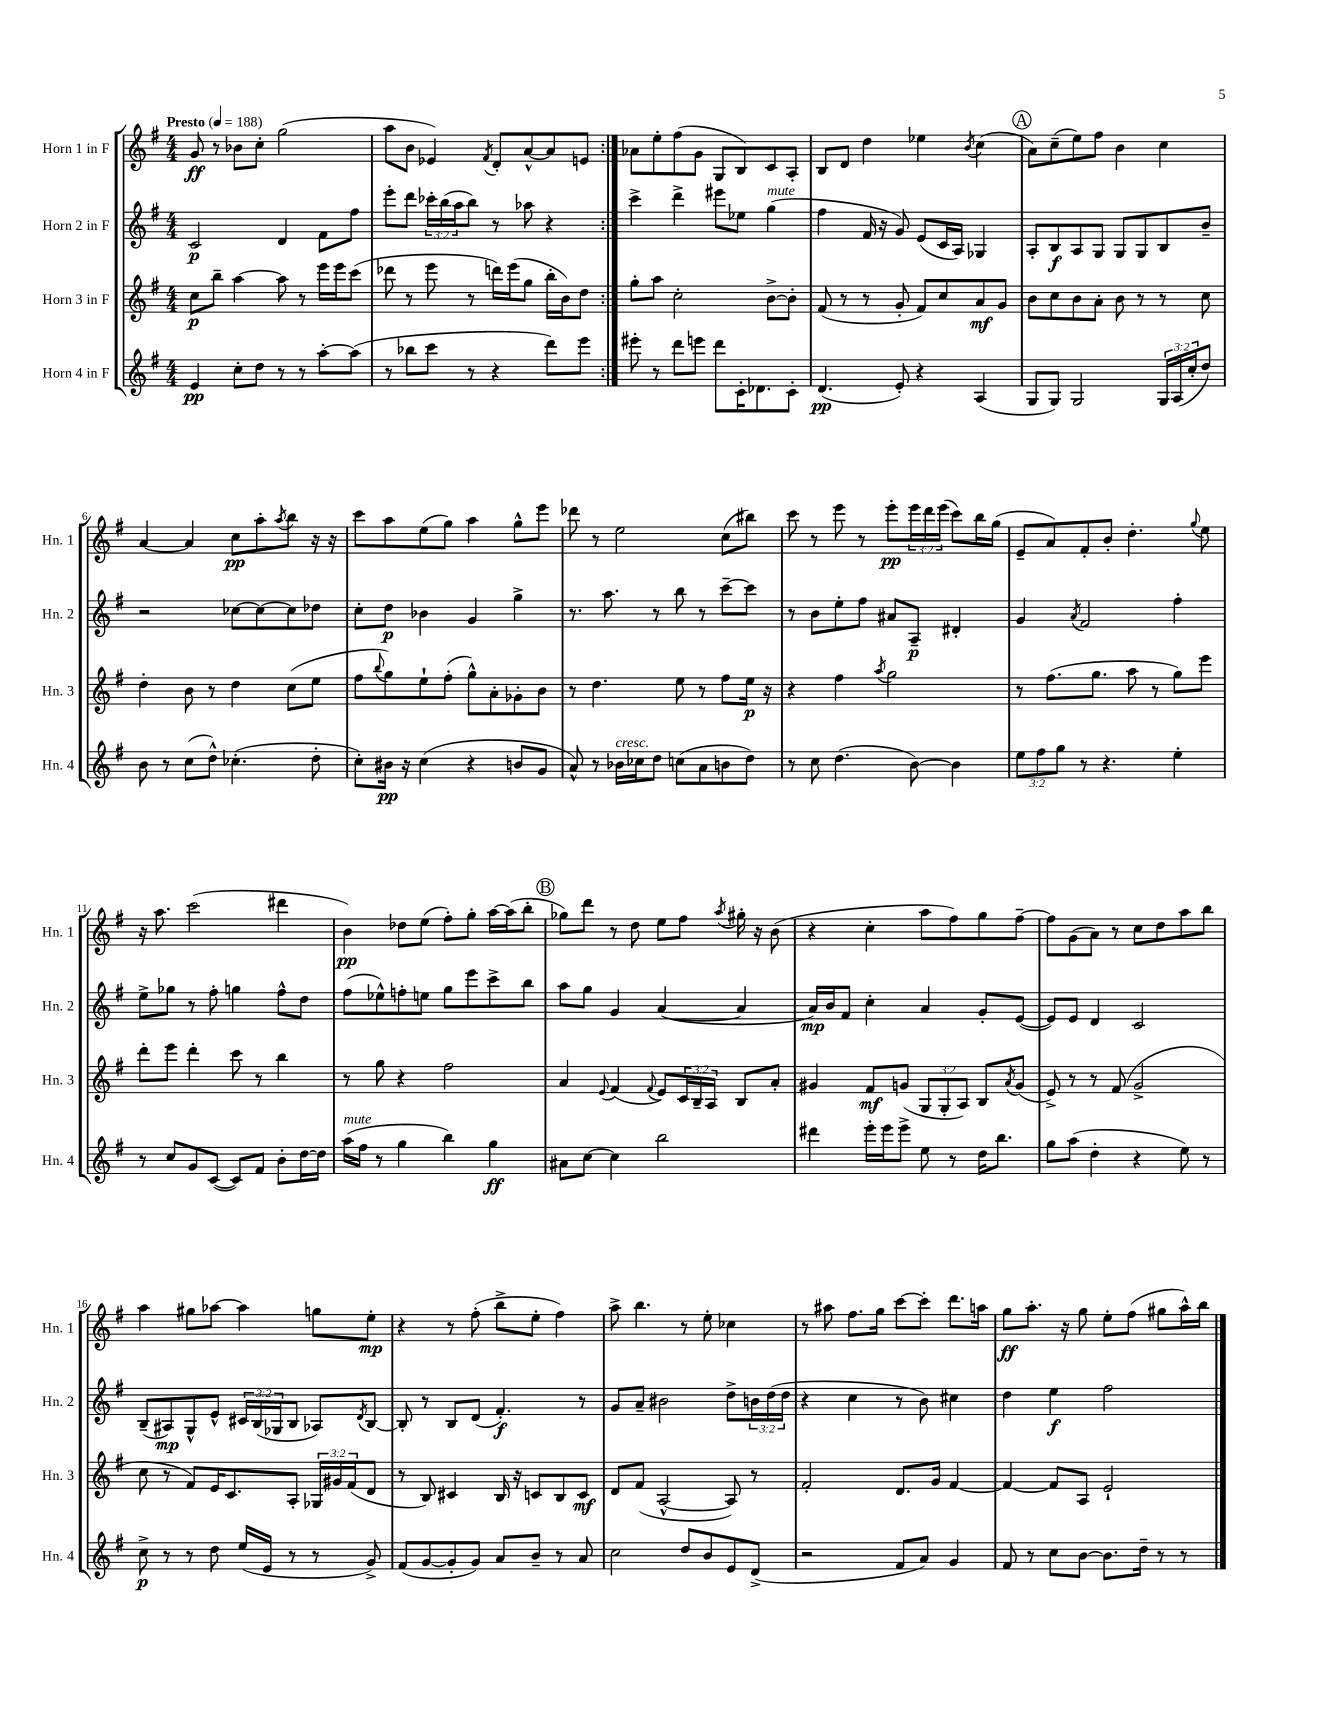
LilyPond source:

<<
\new StaffGroup <<
\new Staff = "s0" \with { instrumentName = "Horn 1 in F" shortInstrumentName = "Hn. 1" } {
    \clef treble \key g \major \numericTimeSignature \time 4/4 \override Staff.TupletNumber.text = #tuplet-number::calc-fraction-text \tempo "Presto" 4 = 188
    \repeat volta 2 { g'8\ff r8 bes'8 c''8-. g''2( |
    a''8 b'8 ees'4) \acciaccatura { fis'8 } d'8-. a'8~-^ a'8 e'8 | }
    aes'8 e''8-. fis''8( g'8 g8 b8) c'8 a8-. |
    b8 d'8 d''4 ees''4 \acciaccatura { b'8 } c''4( |
    \mark \markup { \circle "A" } a'8) c''8--( e''8) fis''8 b'4 c''4 |
    a'4~ a'4 c''8\pp a''8-. \acciaccatura { a''8 } b''8 r16 r16 |
    c'''8 a''8 e''8( g''8) a''4 g''8-^ e'''8 |
    des'''8 r8 e''2 c''8( bis''8) |
    c'''8 r8 e'''8 r8 e'''8-.\pp \tuplet 3/2 { e'''16 d'''16 e'''16( } c'''8) b''16 g''16( |
    e'8-- a'8) fis'8-. b'8-. d''4.-. \appoggiatura { g''8 } e''8 |
    r16 a''8. c'''2( dis'''4 |
    b'4\pp) des''8 e''8( fis''8-.) g''8-. a''16~ a''16( b''8-. |
    \mark \markup { \circle "B" } ges''8) d'''8 r8 d''8 e''8 fis''8 \acciaccatura { a''8 } gis''16-. r16 b'8( |
    r4 c''4-. a''8 fis''8) g''8 fis''8~-- |
    fis''8 g'8( a'8) r8 c''8 d''8 a''8 b''8 |
    a''4 gis''8 aes''8~ aes''4 g''8 e''8-.\mp |
    r4 r8 fis''8-.( b''8-> e''8-. fis''4) |
    a''8-> b''4. r8 e''8-. ces''4 |
    r8 ais''8 fis''8. g''16 c'''8~ c'''8-. d'''8. a''16 |
    g''8\ff a''8.-. r16 g''8 e''8-. fis''8( gis''8 a''16-^) b''16 \bar "|." |
}
\new Staff = "s1" \with { instrumentName = "Horn 2 in F" shortInstrumentName = "Hn. 2" } {
    \clef treble \key g \major \numericTimeSignature \time 4/4 \override Staff.TupletNumber.text = #tuplet-number::calc-fraction-text
    \repeat volta 2 { c'2\p d'4 fis'8 fis''8 |
    e'''8-. d'''8 \tuplet 3/2 { ces'''16-. b''16( a''16 } b''8) r8 aes''8 r4 | }
    c'''4-> d'''4-> eis'''8 ees''8 g''4^\markup { \italic "mute" }( |
    fis''4 fis'16 r16 g'8) e'8( c'16 a16) ges4 |
    \mark \markup { \circle "A" } a8-. b8\f a8 g8 g8 g8 b8 b'8-- |
    r2 ces''8~ ces''8~ ces''8 des''8 |
    c''8-. d''8\p bes'4 g'4 g''4-> |
    r8. a''8. r8 b''8 r8 c'''8~-- c'''8 |
    r8 b'8 e''8-. fis''8 ais'8 a8--\p dis'4-. |
    g'4 \acciaccatura { a'8 } fis'2 fis''4-. |
    e''8-> ges''8 r8 fis''8-. g''4 fis''8-^ d''8 |
    fis''8( ees''8-^) f''8-. e''8 g''8 e'''8 c'''8-> b''8 |
    \mark \markup { \circle "B" } a''8 g''8 g'4 a'4~( a'4 |
    a'16\mp) b'16 fis'8 c''4-. a'4 g'8-. e'8~( |
    e'8) e'8 d'4 c'2 |
    b8--( ais8\mp) g8-^ e'8-^ \tuplet 3/2 { cis'16 b16( ges16 } b8 aes8) \acciaccatura { d'8 } b8~ |
    b8-. r8 b8 d'8( fis'4.-.\f) r8 |
    g'8 a'8-- bis'2 d''8-> \tuplet 3/2 { b'16 d''16( d''16 } |
    r4 c''4 r8 b'8) cis''4 |
    d''4 e''4\f fis''2 \bar "|." |
}
\new Staff = "s2" \with { instrumentName = "Horn 3 in F" shortInstrumentName = "Hn. 3" } {
    \clef treble \key g \major \numericTimeSignature \time 4/4 \override Staff.TupletNumber.text = #tuplet-number::calc-fraction-text
    \repeat volta 2 { c''8\p b''8-- a''4~ a''8 r8 e'''16 e'''16 c'''8( |
    des'''8 r8 e'''8 r8 d'''16) e'''16( g''8 b''16-. b'16) d''8 | }
    g''8-. a''8 c''2-. b'8~-> b'8-. |
    fis'8( r8 r8 g'8-. fis'8) c''8 a'8\mf g'8 |
    \mark \markup { \circle "A" } b'8 c''8 b'8 a'8-. b'8 r8 r8 c''8 |
    d''4-. b'8 r8 d''4 c''8( e''8 |
    fis''8 \appoggiatura { b''8 } g''8) e''8-! fis''8-.( g''8-^) a'8-. ges'8-. b'8 |
    r8 d''4. e''8 r8 fis''8 e''16\p r16 |
    r4 fis''4 \acciaccatura { a''8 } g''2 |
    r8 fis''8.( g''8. a''8 r8 g''8) e'''8 |
    d'''8-. e'''8 d'''4-. c'''8 r8 b''4 |
    r8 g''8 r4 fis''2 |
    \mark \markup { \circle "B" } a'4 \appoggiatura { e'8 } fis'4( \appoggiatura { fis'8 } e'8) \tuplet 3/2 { c'16 b16-- a16 } b8 a'8-. |
    gis'4 fis'8\mf g'8( \tuplet 3/2 { g8 g8-. a8) } b8 \acciaccatura { a'8 } g'8( |
    e'8->) r8 r8 fis'8( g'2-> |
    c''8 r8 fis'8) e'16 c'8. a8-. \tuplet 3/2 { ges16 gis'16 fis'16( } d'8 |
    r8 b8) cis'4 b16 r16 c'8 b8 c'8\mf |
    d'8 fis'8( a2~-^ a8) r8 |
    fis'2-. d'8. g'16 fis'4~ |
    fis'4~ fis'8 a8 e'2-! \bar "|." |
}
\new Staff = "s3" \with { instrumentName = "Horn 4 in F" shortInstrumentName = "Hn. 4" } {
    \clef treble \key g \major \numericTimeSignature \time 4/4 \override Staff.TupletNumber.text = #tuplet-number::calc-fraction-text
    \repeat volta 2 { e'4\pp c''8-. d''8 r8 r8 a''8~-. a''8( |
    r8 bes''8 c'''8 r8 r4 d'''8) e'''8 | }
    eis'''8-. r8 d'''8 e'''8 d'''8 c'16-. des'8. c'8-. |
    d'4.\pp( e'8-.) r4 a4( |
    \mark \markup { \circle "A" } g8 g8) g2 \tuplet 3/2 { g16 a16( c''16-. } d''8) |
    b'8 r8 c''8( d''8-^) ces''4.-.( d''8-. |
    c''8-.) bis'16\pp r16 c''4( r4 b'8 g'8 |
    a'8-^) r8 bes'16^\markup { \italic "cresc." } ces''16 d''8 c''8( a'8 b'8 d''8) |
    r8 c''8 d''4.( b'8~) b'4 |
    \tuplet 3/2 { e''8 fis''8 g''8 } r8 r4. e''4-. |
    r8 c''8 g'8 c'8~( c'8) fis'8 b'8-. d''16~ d''16 |
    a''16^\markup { \italic "mute" }( fis''16 r8 g''4 b''4) g''4\ff |
    \mark \markup { \circle "B" } ais'8 c''8~ c''4 b''2 |
    dis'''4 e'''16-. e'''16 e'''8-> e''8 r8 d''16 b''8. |
    g''8 a''8( d''4-. r4 e''8) r8 |
    c''8->\p r8 r8 d''8 e''16( e'16 r8 r8 g'8->) |
    fis'8( g'8~ g'8-. g'8) a'8 b'8-- r8 a'8 |
    c''2 d''8 b'8 e'8 d'8->( |
    r2 fis'8 a'8) g'4 |
    fis'8 r8 c''8 b'8~ b'8. d''16-- r8 r8 \bar "|." |
}
>>
>>
